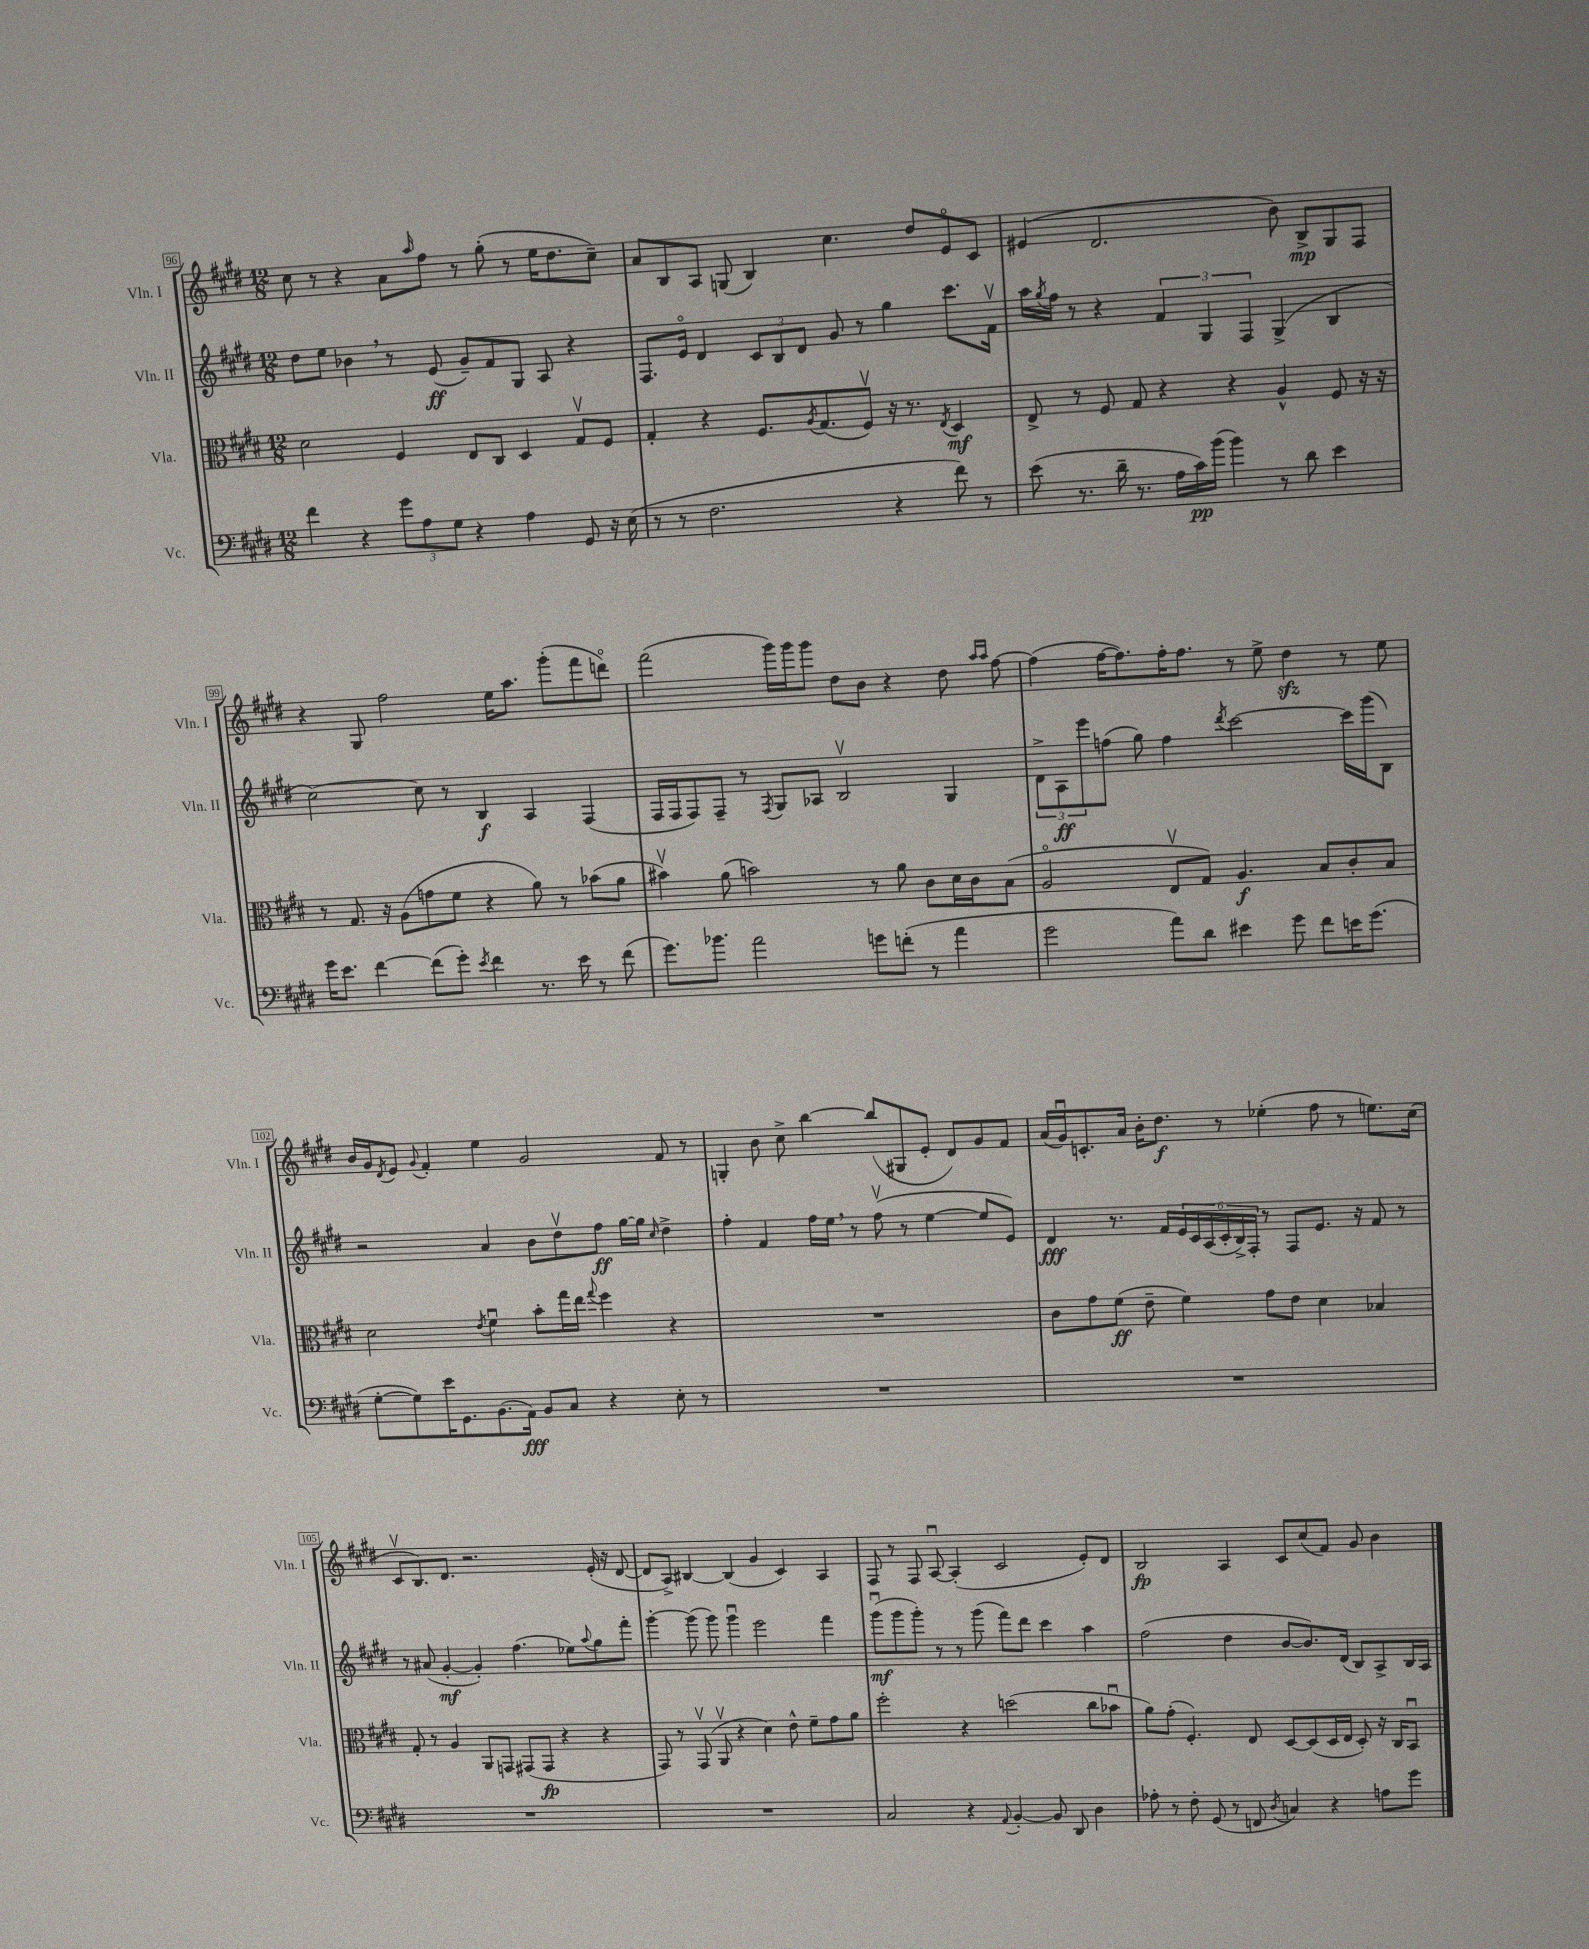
<<
\new StaffGroup <<
\new Staff = "s0" \with { instrumentName = "Vln. I" shortInstrumentName = "Vln. I" } {
    \clef treble \key e \major \numericTimeSignature \time 12/8
    cis''8 r8 r4 a'8 \grace { a''16 } fis''8 r8 gis''8-.( r8 e''16 dis''8. cis''8--) |
    a'8 b8 a8 g8( b4) cis''4. dis''8 e'8\flageolet cis'8 |
    eis'4( dis'2. b'8) b8->\mp gis8 fis8 |
    r4 gis8 fis''2 e''16 a''8. gis'''8-.( fis'''8 d'''8\flageolet) |
    fis'''2( gis'''16) gis'''16 gis'''8 dis''8 b'8 r4 dis''8 \grace { a''16 a''16 } fis''8~ |
    fis''4( fis''16~ fis''8.) fis''16-. fis''8. r8 e''8-> dis''4\sfz r8 e''8 |
    b'16 gis'16 \acciaccatura { dis'8 } e'8 \appoggiatura { gis'8 } fis'4-. e''4 gis'2 fis'8 r8 |
    g4-. b'8 cis''8-> b''4~ b''8( gis8 e'8-. dis'8) gis'8 fis'8 |
    a'16( gis'16\downbow) c'8.-. a'16 b'16-. dis''8.\f r8 ees''4-.( fis''8 r8 e''8.) cis''16( |
    cis'8\upbow b8.) dis'8. r2. e'16-.( r16 dis'8~ |
    dis'8 a8->) bis4~ bis4( gis'4 cis'4) a4 |
    fis8 r8 fis8 a8~\downbow a4-.( cis'2 e'8-.) dis'8 |
    b2\fp a4 cis'8 cis''8( fis'8) gis'8 b'4 \bar "|." |
}
\new Staff = "s1" \with { instrumentName = "Vln. II" shortInstrumentName = "Vln. II" } {
    \clef treble \key e \major \numericTimeSignature \time 12/8
    dis''8 e''8 bes'4 \breathe r8 e'8\ff( gis'8--) fis'8 gis8 a8 r4 |
    fis8. e'16\flageolet dis'4 \tuplet 3/2 { cis'8 b8 dis'8 } gis'8 r8 gis''4 cis'''8. fis'16\upbow |
    a''16 \acciaccatura { gis''8 } fis''16 r8 r4 \tuplet 3/2 { fis'4 gis4 fis4 } gis4->( b4 |
    cis''2~) cis''8 r8 b4\f a4 fis4( |
    fis16 fis16 fis8) fis8-- r8 \acciaccatura { fis8 } gis8 aes8 b2\upbow gis4 |
    \tuplet 3/2 { dis'8-> a8\ff e'''8 } f''8( gis''8) f''4 \acciaccatura { dis'''8 } cis'''2~ cis'''16 gis'''16( b8) |
    r2 a'4 b'8 dis''8\upbow fis''8\ff gis''16~ gis''16 \grace { cis''16 } dis''4-> |
    fis''4-. fis'4 fis''16 e''16 \breathe r8 fis''8\upbow( r8 e''4~ e''8 e'8) |
    dis'4\fff r8. fis'16 \tuplet 6/4 { e'16 cis'16 a16( cis'16-. b16->) fis16-. } r8 fis8 e'8. r16 fis'8 r8 |
    r8 ais'8( gis'4~-.\mf gis'4-.) fis''4.( ees''8) \appoggiatura { a''8 } gis''8 fis'''8-. |
    gis'''4~-. gis'''8( gis'''8) gis'''4\downbow e'''2 fis'''4 |
    gis'''8\downbow\mf( gis'''8 gis'''8-.) r8 r8 gis'''8( fis'''8) dis'''8 cis'''4 a''4 |
    fis''2( dis''4 b'8~ b'8.) dis'16( b8) a8-> b16 a16 \bar "|." |
}
\new Staff = "s2" \with { instrumentName = "Vla." shortInstrumentName = "Vla." } {
    \clef alto \key e \major \numericTimeSignature \time 12/8
    dis'2 fis4 e8 cis8 dis4 gis8\upbow fis8 |
    gis4-. r4 fis8. \acciaccatura { a8 } gis8.( fis8\upbow) r16 r8. \acciaccatura { e8 } dis4\mf |
    e8-> r8 fis8 gis8 r4 r4 a4-^ fis8 r16 r16 |
    r8 gis8. r16 a8( g'8 fis'8 r4 a'8) r8 bes'8( a'8 |
    bis'4\upbow) a'8( b'2) r8 a'8 cis'8 dis'16 cis'16 b8( |
    a2\flageolet e8\upbow gis8) a4.\f b8 cis'8-. b8 |
    dis'2 \acciaccatura { e'8 } fis'4\downbow b'8-. gis''16 e''16 \appoggiatura { gis''8 } fis''4 r4 |
    R1. |
    cis'8 gis'8 fis'8\ff( e'8-- fis'4) gis'8 e'8 dis'4 bes4 |
    gis8-. r8 a4 a,8 g,8 gis,8( gis,8\fp r4 r4 |
    gis,8) r8 gis,8\upbow( a,8\upbow r4 dis'4) e'8-^ fis'8-- gis'8 a'8 |
    fis''2-. r4 d''2( cis''8 bes'8\downbow |
    a'8) gis'8-.( fis4.-.) e8 dis8~ dis8( dis16 e16 dis8-.) r16 cis16 b,8\downbow \bar "|." |
}
\new Staff = "s3" \with { instrumentName = "Vc." shortInstrumentName = "Vc." } {
    \clef bass \key e \major \numericTimeSignature \time 12/8
    fis'4 r4 \tuplet 3/2 { gis'8 a8 gis8 } r4 a4 gis,8 r16 e16( |
    r8 r8 fis2. r4 fis'8) r8 |
    e'8( r8. dis'16-- r8. a16 cis'16\pp) b'16( b'4) r8 dis'8 e'4 |
    gis'16 e'8. fis'4~ fis'8( gis'8-.) \acciaccatura { e'8 } fis'4 r8. e'16 r8 fis'8( |
    gis'8.) bes'8. a'2 g'8 f'8-.( r8 a'4 |
    gis'2 a'8) dis'8 eis'4 gis'8 fis'8 e'16 gis'8.( |
    gis8~-. gis8) e'16 gis,8. b,8.( a,16\fff) b,8 cis8 r4 e8-. r8 |
    R1. |
    R1. |
    R1. |
    R1. |
    cis2 r4 \appoggiatura { a,8 } b,4~-. b,8 dis,8 dis4 |
    aes8-. r8 fis8-. gis,8( r8 f,8 \acciaccatura { dis8 } c4) r4 a8 gis'8 \bar "|." |
}
>>
>>
\layout { \context { \Score currentBarNumber = #96 \override BarNumber.stencil = #(make-stencil-boxer 0.1 0.3 ly:text-interface::print) } }
